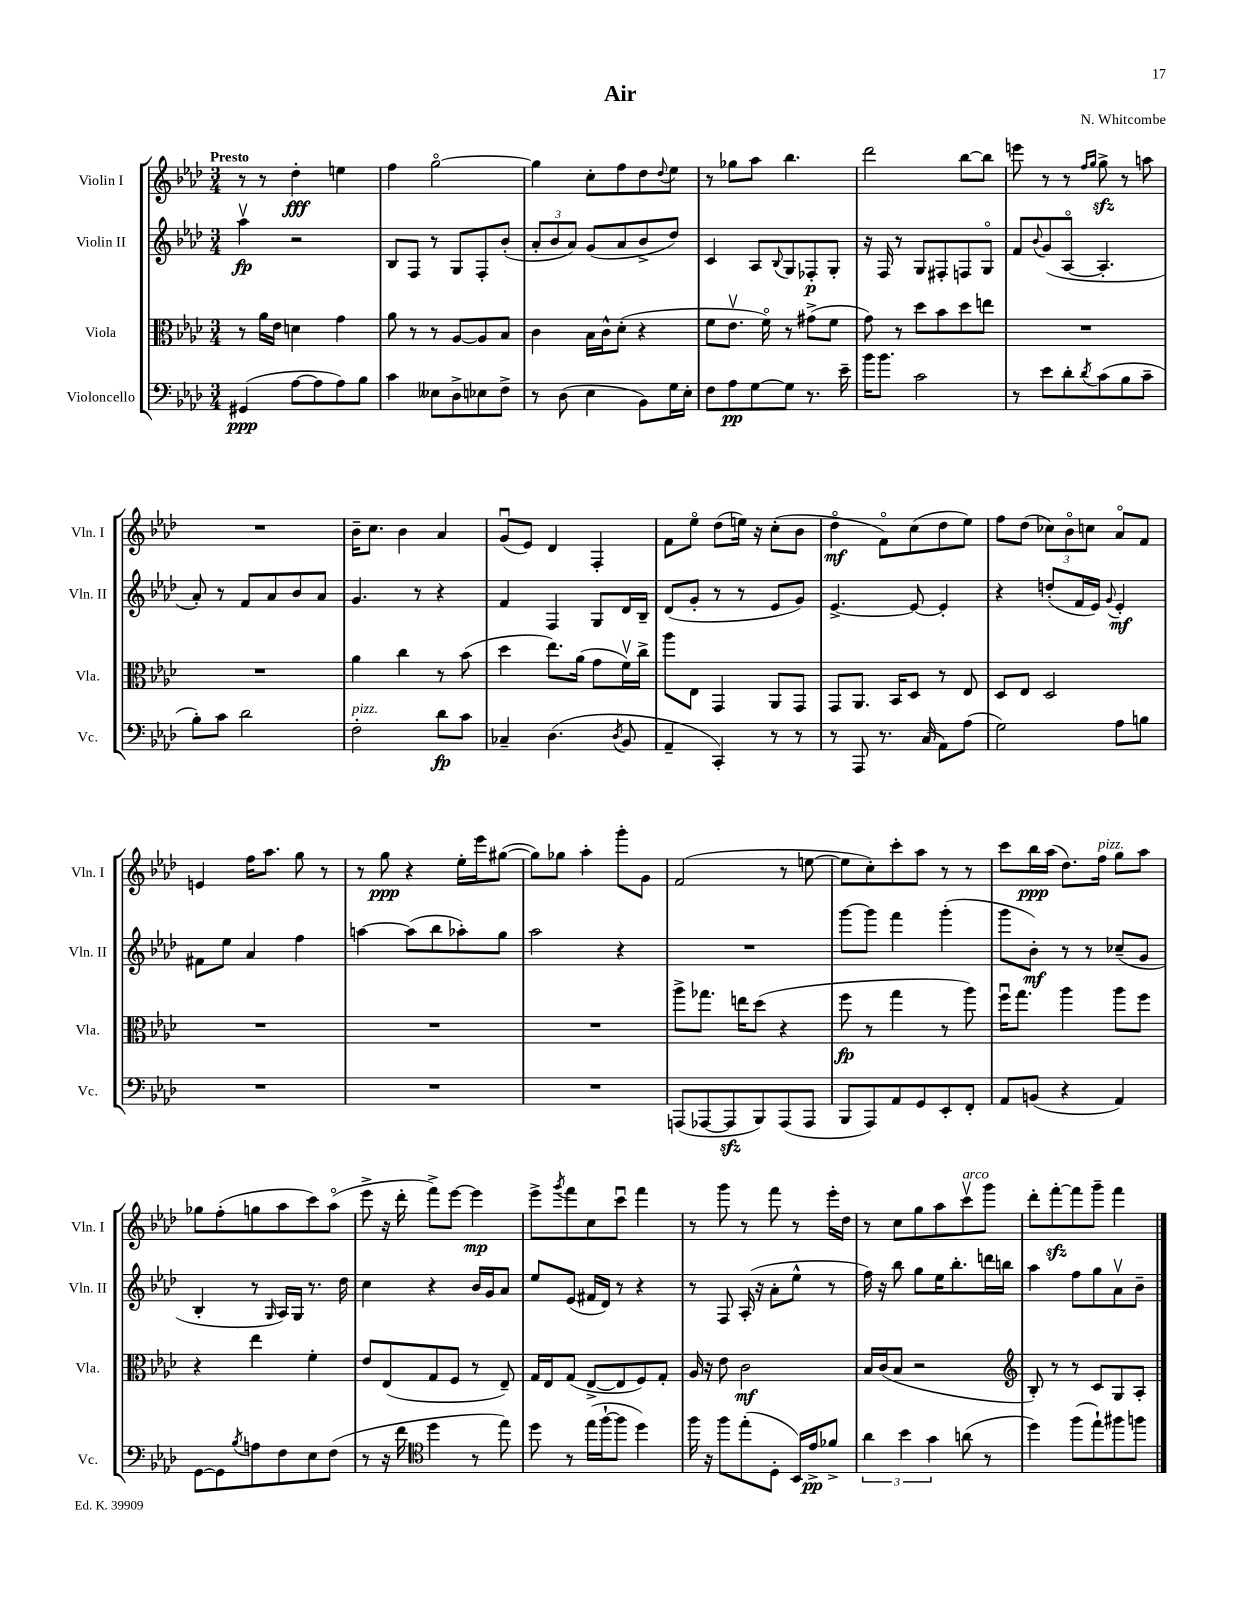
\header { title = "Air" composer = "N. Whitcombe" }
<<
\new StaffGroup <<
\new Staff = "s0" \with { instrumentName = "Violin I" shortInstrumentName = "Vln. I" } {
    \clef treble \key aes \major \numericTimeSignature \time 3/4 \tempo "Presto"
    r8 r8 des''4-.\fff e''4 |
    f''4 g''2~\flageolet |
    g''4 c''8-. f''8 des''8 \appoggiatura { des''8 } ees''8 |
    r8 ges''8 aes''8 bes''4. |
    des'''2 bes''8~ bes''8 |
    e'''8 r8 r8 \grace { f''16 g''16 } g''8->\sfz r8 a''8 |
    R2. |
    bes'16-- c''8. bes'4 aes'4 |
    g'8\downbow( ees'8) des'4 f4-. |
    f'8 ees''8\flageolet des''8( e''16) r16 c''8-.( bes'8 |
    des''4\flageolet\mf f'8\flageolet) c''8( des''8 ees''8) |
    f''8 des''8( \tuplet 3/2 { ces''8) bes'8\flageolet c''8 } aes'8\flageolet f'8 |
    e'4 f''16 aes''8. g''8 r8 |
    r8 g''8\ppp r4 ees''16-. ees'''16 gis''8~( |
    gis''8) ges''8 aes''4-. g'''8-. g'8 |
    f'2( r8 e''8~ |
    e''8 c''8-.) c'''8-. aes''8 r8 r8 |
    c'''8 bes''16\ppp aes''16( des''8.) f''16^\markup { \italic "pizz." } g''8 aes''8 |
    ges''8 f''8-.( g''8 aes''8 c'''8) aes''8\flageolet( |
    ees'''8-> r16 des'''16-. f'''8->) ees'''8~ ees'''4\mp |
    ees'''8-> \acciaccatura { g'''8 } f'''8 c''8 c'''8\downbow f'''4 |
    r8 g'''8 r8 f'''8 r8 ees'''16-. des''16 |
    r8 c''8 g''8 aes''8 c'''8\upbow^\markup { \italic "arco" } g'''8 |
    des'''8-. f'''8~-.\sfz f'''8 g'''8-- f'''4 \bar "|." |
}
\new Staff = "s1" \with { instrumentName = "Violin II" shortInstrumentName = "Vln. II" } {
    \clef treble \key aes \major \numericTimeSignature \time 3/4
    aes''4\upbow\fp r2 |
    bes8 f8 r8 g8 f8-. bes'8-.( |
    \tuplet 3/2 { aes'8-. bes'8 aes'8) } g'8( aes'8 bes'8-> des''8) |
    c'4 aes8 \appoggiatura { bes8 } g8 fes8-.\p g8-. |
    r16 f16 r8 g8 fis8-. f8 g8\flageolet |
    f'8 \appoggiatura { bes'8 } g'8( aes8~\flageolet aes4.-. |
    aes'8-.) r8 f'8 aes'8 bes'8 aes'8 |
    g'4. r8 r4 |
    f'4 f4 g8 des'16 bes16-- |
    des'8( g'8-. r8 r8 ees'8 g'8) |
    ees'4.~-> ees'8~ ees'4-. |
    r4 d''8-.( f'16 ees'16) \appoggiatura { g'8 } ees'4-.\mf |
    fis'8 ees''8 aes'4 f''4 |
    a''4~ a''8( bes''8 aes''8-.) g''8 |
    aes''2 r4 |
    R2. |
    g'''8~ g'''8 f'''4 g'''4-.( |
    g'''8 bes'8-.\mf) r8 r8 ces''8--( g'8 |
    bes4-. r8 \grace { g16 } aes16) g16 r8. des''16 |
    c''4 r4 bes'16 g'16 aes'8 |
    ees''8 ees'8( fis'16 des'16) r8 r4 |
    r8 f8 aes16-.( r16 aes'8-. ees''8-^ r8 |
    f''16) r16 bes''8 g''8 ees''16 bes''8.-. d'''16 b''16 |
    aes''4 f''8 g''8 aes'8\upbow bes'8-- \bar "|." |
}
\new Staff = "s2" \with { instrumentName = "Viola" shortInstrumentName = "Vla." } {
    \clef alto \key aes \major \numericTimeSignature \time 3/4
    r8 aes'16 ees'16 d'4 g'4 |
    aes'8 r8 r8 aes8~ aes8 bes8 |
    c'4 bes16 c'16-^ des'8-.( r4 |
    f'8 ees'8.\upbow f'16\flageolet) r8 gis'8->( f'8 |
    g'8) r8 des''8 bes'8 des''8 e''8 |
    R2. |
    R2. |
    aes'4 c''4 r8 bes'8( |
    des''4 ees''8.) aes'16( g'8 f'16\upbow) c''16-> |
    aes''8 ees8 g,4 aes,8 g,8 |
    g,8 aes,8. bes,16 des8 r8 ees8 |
    des8 ees8 des2 |
    R2. |
    R2. |
    R2. |
    aes''8-> ges''8. e''16 des''8( r4 |
    f''8\fp r8 g''4 r8 aes''8) |
    f''16\downbow g''8. aes''4 aes''8 f''8 |
    r4 ees''4 f'4-. |
    ees'8 ees8( g8 f8 r8 ees8--) |
    g16 ees16 g8( ees8~-> ees8 f8) g8-. |
    aes16 r16 ees'8 c'2\mf |
    bes16 c'16( bes8 r2 |
    \clef treble bes8-.) r8 r8 c'8 g8 aes8-. \bar "|." |
}
\new Staff = "s3" \with { instrumentName = "Violoncello" shortInstrumentName = "Vc." } {
    \clef bass \key aes \major \numericTimeSignature \time 3/4
    gis,4\ppp( aes8~ aes8 aes8) bes8 |
    c'4 eeses8 des8-> ees8 f8-> |
    r8 des8( ees4 bes,8) g16 ees16-. |
    f8 aes8\pp g8~ g8 r8. ees'16-- |
    bes'16 bes'8. c'2 |
    r8 ees'8 des'8-. \acciaccatura { des'8 } c'8( bes8 c'8-- |
    bes8-.) c'8 des'2 |
    f2-.^\markup { \italic "pizz." } des'8\fp c'8 |
    ces4-- des4.( \acciaccatura { des8 } bes,8 |
    aes,4-- c,4-.) r8 r8 |
    r8 aes,,8 r8. c16( aes,8) aes8( |
    g2) aes8 b8 |
    R2. |
    R2. |
    R2. |
    a,,8( aes,,8~ aes,,8\sfz bes,,8) aes,,8( aes,,8 |
    bes,,8 aes,,8) aes,8 g,8 ees,8-. f,8-. |
    aes,8 b,8( r4 aes,4) |
    g,8~ g,8 \acciaccatura { bes8 } a8 f8 ees8 f8( |
    r8 r16 f'16 \clef tenor des''4 r8 ees''8) |
    des''8 r8 ees''16( f''16~-! f''8 des''4) |
    f''16 r16 f''8 ees''8-.( des8-. bes,16) ees'16->\pp fes'8-> |
    \tuplet 3/2 { aes'4 bes'4 g'4 } a'8( r8 |
    des''4) f''8( ees''8-!) fis''8 f''8 \bar "|." |
}
>>
>>
\layout { \context { \Score \remove "Bar_number_engraver" } }
